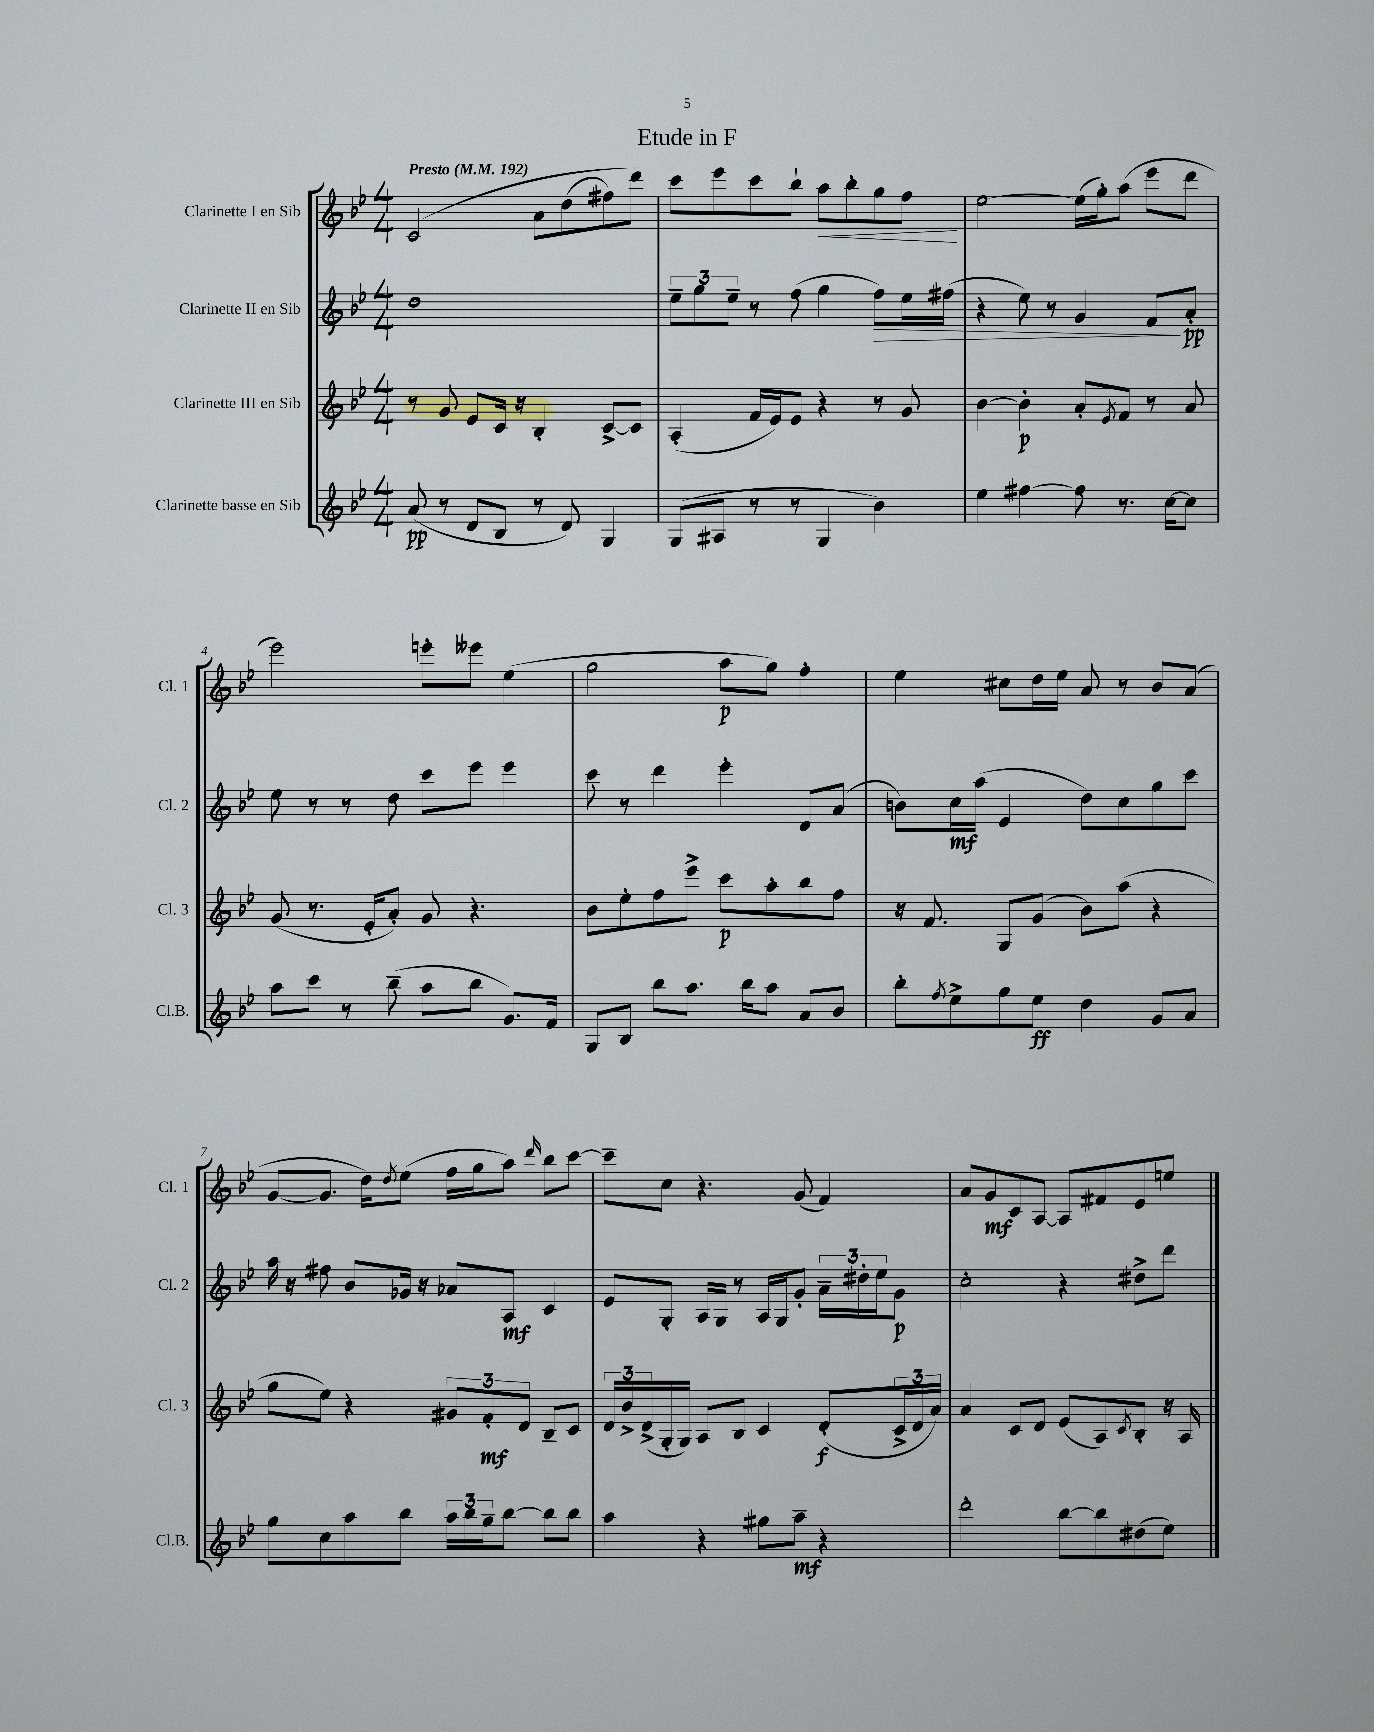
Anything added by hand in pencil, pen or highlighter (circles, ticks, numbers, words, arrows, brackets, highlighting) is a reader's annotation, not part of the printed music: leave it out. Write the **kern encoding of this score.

**kern	**kern	**kern	**kern
*staff4	*staff3	*staff2	*staff1
*clefG2	*clefG2	*clefG2	*clefG2
*k[b-e-]	*k[b-e-]	*k[b-e-]	*k[b-e-]
*M4/4	*M4/4	*M4/4	*M4/4
*MM192	*MM192	*MM192	*MM192
(8a/	8r	1dd	&(2c/
8r	8g/	.	.
8d/L	8e-/L	.	.
8B-/J	16c/Jk	.	.
.	16r	.	.
8r	4B-'/	.	8a\L
8d/)	.	.	(8dd\
4G/	[8c^/L	.	8ff#\)
.	8c/]J	.	8ddd\J&)
=	=	=	=
(8G/L	(4A'/	12ee-~\L	8ccc\L
.	.	12gg\	.
8A#/J	.	.	8eee-\
.	.	12ee-~\J	.
8r	16f/LL	8r	8ccc\
.	16e-/J)	.	.
8r	8e-/J	(8ff\	8bb-`\J
4G/	4r	4gg\	8aa\L
.	.	.	8bb-'\
4b-\)	8r	8ff\L)	8gg\
.	8g/	16ee-\L	8ff\J
.	.	(16ff#\JJ	.
=	=	=	=
4ee-\	[4b-\	4r	[2ee-\
[4ff#\	4b-'\]	8ee-\)	.
.	.	8r	.
8ff#\]	8a'/L	4g/	(16ee-\]LL
.	.	.	16gg'\J)
.	8qe-/	.	.
8.r	8f/J	.	(8aa\J
.	8r	8f/L	8eee-\L
[16cc\LK	.	.	.
8cc\]J	8a/	8a'/J	8ddd\J
=	=	=	=
8aa\L	(8g/	8ee-\	2eee-\)
8ccc\J	8.r	8r	.
8r	.	8r	.
.	16e-'/LK	.	.
(8bb-~\	8a'/J)	8dd\	.
8aa\L	8g/	8ccc\L	8eee'\L
8bb-\J	4.r	8eee-\J	8eee--\J
8.g/L)	.	4eee-\	(4ee-\
16f/Jk	.	.	.
=	=	=	=
8G/L	8b-\L	8ccc\	2gg\
8B-/J	8ee-'\	8r	.
8bb-\L	8ff\	4ddd\	.
8.aa\J	8eee-^\J	.	.
.	8ccc\L	4eee-'\	8aa\L
16bb-\LK	.	.	.
8aa\J	8aa'\	.	8gg\J)
8a/L	8bb-\	8d/L	4ff'\
8b-/J	8ff\J	(8a/J	.
=	=	=	=
8bb-'\L	16r	8b\L)	4ee-\
.	8.f/	.	.
8qff/	.	.	.
8ee-^\	.	16cc\L	.
.	.	(16aa\JJ	.
8gg\	8G/L	4e-/	8cc#\L
8ee-\J	(8g/J	.	16dd\L
.	.	.	16ee-\JJ
4dd\	8b-\L)	8dd\L)	8a/
.	(8aa\J	8cc\	8r
8g/L	4r	8gg\	8b-/L
8a/J	.	8ccc\J	(8a/J
=	=	=	=
8gg\L	8gg\L	16aa\	[8g/L
.	.	16r	.
8cc\	8ee-\J)	8ff#\	8.g/]J
8aa\	4r	8b-/L	.
.	.	.	16dd\LK)
.	.	.	8qdd/
8bb-\J	.	16g-/Jk	(8ee-\J
.	.	16r	.
24aa\LL	12g#/L	8a-/L	16ff\LL
24bb-\	.	.	.
.	.	.	16gg\J
24gg~\J	12f'/	.	.
[8bb-\J	.	8A/J	8aa\J)
.	12d/J	.	.
.	.	.	16qqddd/
8bb-\]L	8B-~/L	4c/	8bb-\L
8bb-\J	8c/J	.	[8ccc\J
=	=	=	=
4aa\	24d/LL	8e-/L	8ccc~\]L
.	24b-^/	.	.
.	(24d^/	.	.
.	16G'/	8G'/J	8cc\J
.	16G/JJ)	.	.
4r	8A/L	16A/LL	4.r
.	.	16G/JJ	.
.	8B-/J	8r	.
8gg#\L	4c/	16A/LL	.
.	.	16G/J	.
8aa~\J	.	8g'/J	(8g/
4r	(8d'/L	24a~\LL	4f/)
.	.	24dd#'\	.
.	.	24ee-\J	.
.	24c^/L	8g\J	.
.	24d/	.	.
.	24a/JJ)	.	.
=	=	=	=
2ddd'\	4a/	2cc'\	8a/L
.	.	.	8g/
.	8c/L	.	8c/
.	8d/J	.	[8A/J
[8bb-\L	(8e-/L	4r	8A/]L
8bb-\]	8A/)	.	8f#/
.	8qc/	.	.
(8dd#\	8B-'/J	8dd#^\L	8e-/
8ee-\J)	16r	8ddd\J	8ee/J
.	16A/	.	.
==	==	==	==
*-	*-	*-	*-
